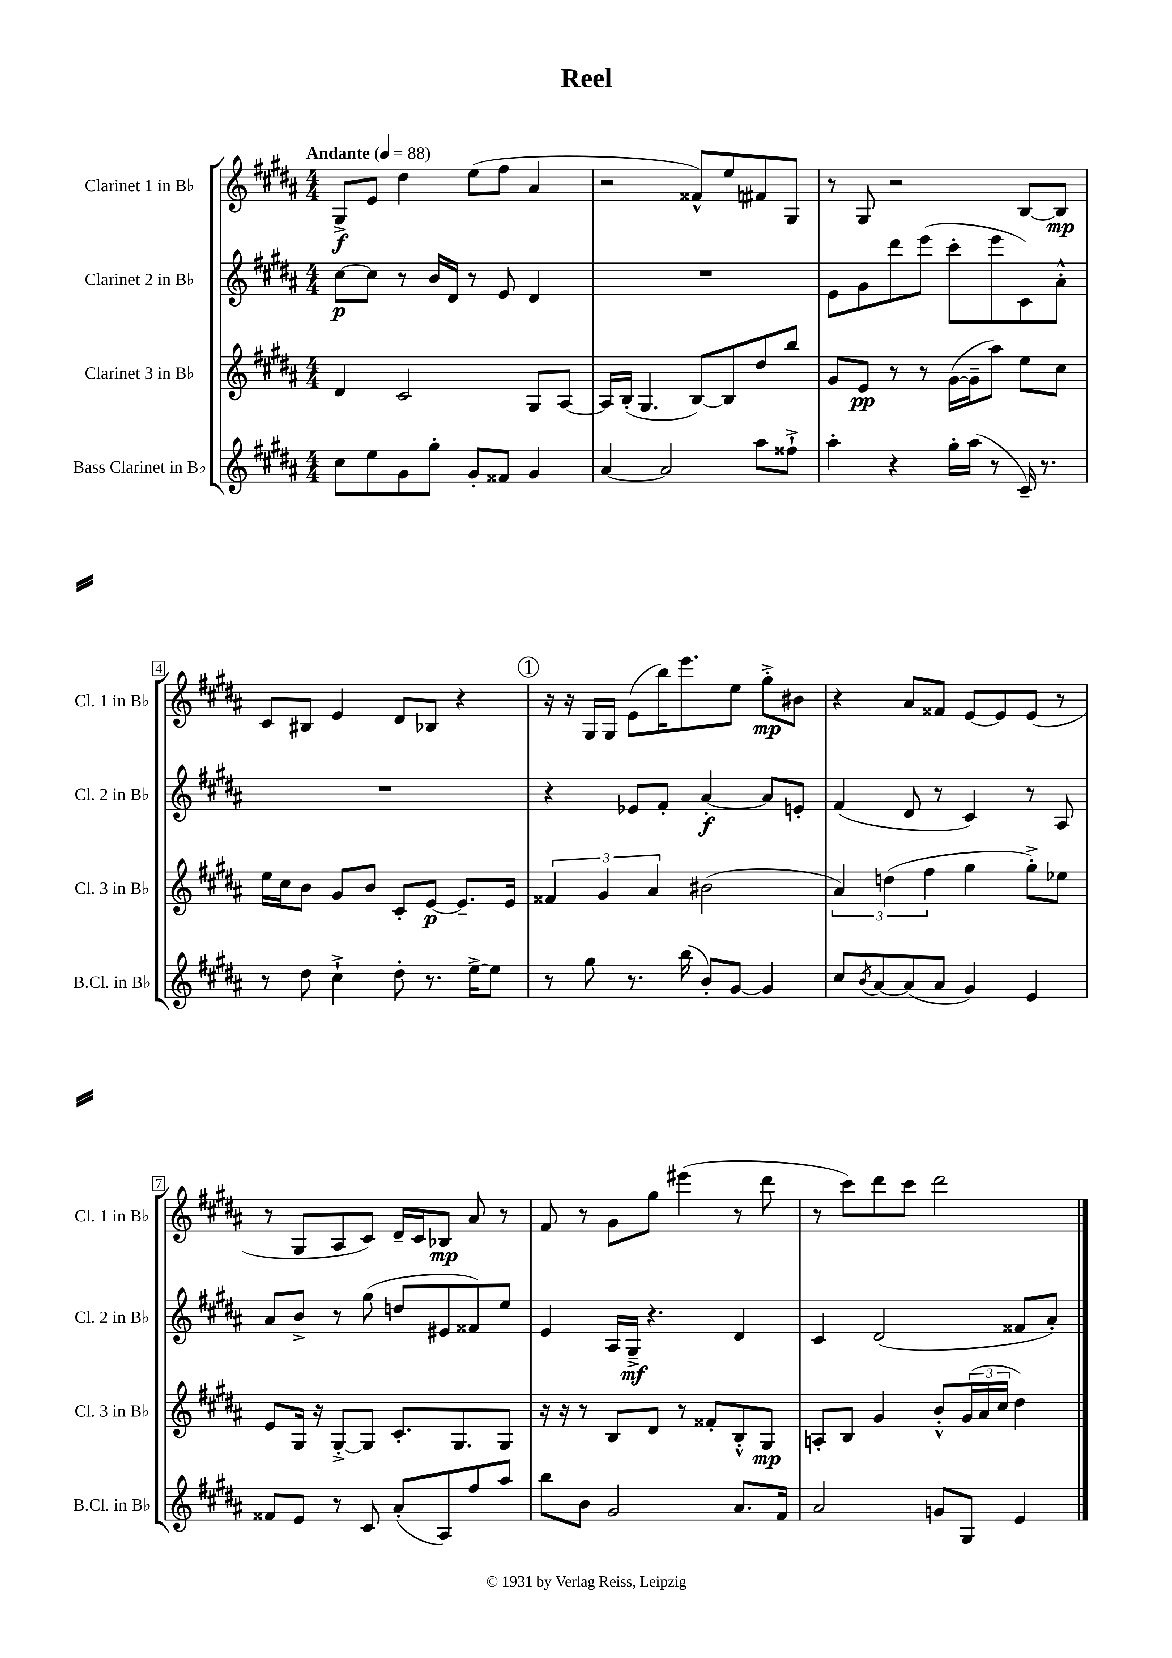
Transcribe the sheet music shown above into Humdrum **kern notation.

**kern	**kern	**kern	**kern
*staff4	*staff3	*staff2	*staff1
*clefG2	*clefG2	*clefG2	*clefG2
*k[f#c#g#d#a#]	*k[f#c#g#d#a#]	*k[f#c#g#d#a#]	*k[f#c#g#d#a#]
*M4/4	*M4/4	*M4/4	*M4/4
*MM88	*MM88	*MM88	*MM88
8cc#	4d#	[8cc#	8G#^
8ee	.	8cc#]	8e
8g#	2c#	8r	4dd#
8gg#'	.	16b	.
.	.	16d#	.
8g#'	.	8r	(8ee
8f##	.	8e	8ff#
4g#	8G#	4d#	4a#
.	[8A#	.	.
=	=	=	=
[4a#	16A#]	1r	2r
.	(16B'	.	.
.	4.G#	.	.
2a#]	.	.	.
.	[8B)	.	8f##^^)
.	8B]	.	8ee
8aa#	8dd#	.	8f#
8ff##`^	8bb	.	8G#
=	=	=	=
4aa#'	8g#	8e	8r
.	8e	8g#	8G#
4r	8r	8ddd#	2r
.	8r	(8eee	.
16gg#'	([16g#	8ccc#'	.
(16aa#	16g#~]	.	.
8r	8aa#)	8eee	.
16c#~)	8ee	8c#)	[8B
8.r	.	.	.
.	8cc#	8a#'^^	8B]
=	=	=	=
8r	16ee	1r	8c#
.	16cc#	.	.
8dd#	8b	.	8B#
4cc#`^	8g#	.	4e
.	8b	.	.
8dd#'	8c#'	.	8d#
8.r	[8e	.	8B-
.	8.e~]	.	4r
[16ee^	.	.	.
8ee]	.	.	.
.	16e	.	.
=	=	=	=
8r	6f##	4r	16r
.	.	.	16r
8gg#	.	.	16G#
.	6g#	.	.
.	.	.	16G#
8.r	.	8e-	(8e
.	6a#	.	.
.	.	8f#'	16bb)
(16bb	.	.	8.eee
8b')	(2b#	[4a#'	.
[8g#	.	.	8ee
4g#]	.	8a#]	8gg#'^
.	.	8e'	8b#
=	=	=	=
8cc#	6a#)	(4f#	4r
8qb	.	.	.
[8a#	.	.	.
.	(6dd	.	.
(8a#]	.	8d#	8a#
.	6ff#	.	.
8a#	.	8r	8f##
4g#)	4gg#	4c#)	[8e
.	.	.	8e]
4e	8gg#'^)	8r	(8e
.	8ee-	8A#	8r
=	=	=	=
8f##	8e	8a#	8r
8e	16G#	8b^	8G#
.	16r	.	.
8r	[8G#'^	8r	8A#
8c#	8G#]	(8gg#	8c#)
(8a#'	8.c#'	8dd	16d#~
.	.	.	16c#
8A#)	.	8e#	8B-
.	8.G#	.	.
8ff#	.	8f##)	8a#
8aa#	8G#	8ee	8r
=	=	=	=
8bb	16r	4e	8f#
.	16r	.	.
8b	8r	.	8r
2g#	8B	16A#	8g#
.	.	16G#~^	.
.	8d#	4.r	8gg#
.	8r	.	(4eee#
.	8f##'	.	.
8.a#	8B'^^	4d#	8r
.	8G#	.	8ddd#
16f#	.	.	.
=	=	=	=
2a#	8A'	4c#	8r
.	8B	.	8ccc#)
.	4g#	(2d#	8ddd#
.	.	.	8ccc#
8g	8b'^^	.	2ddd#
8G#	(24g#	.	.
.	24a#	.	.
.	24cc#	.	.
4e	4dd#)	8f##	.
.	.	8a#')	.
==	==	==	==
*-	*-	*-	*-
